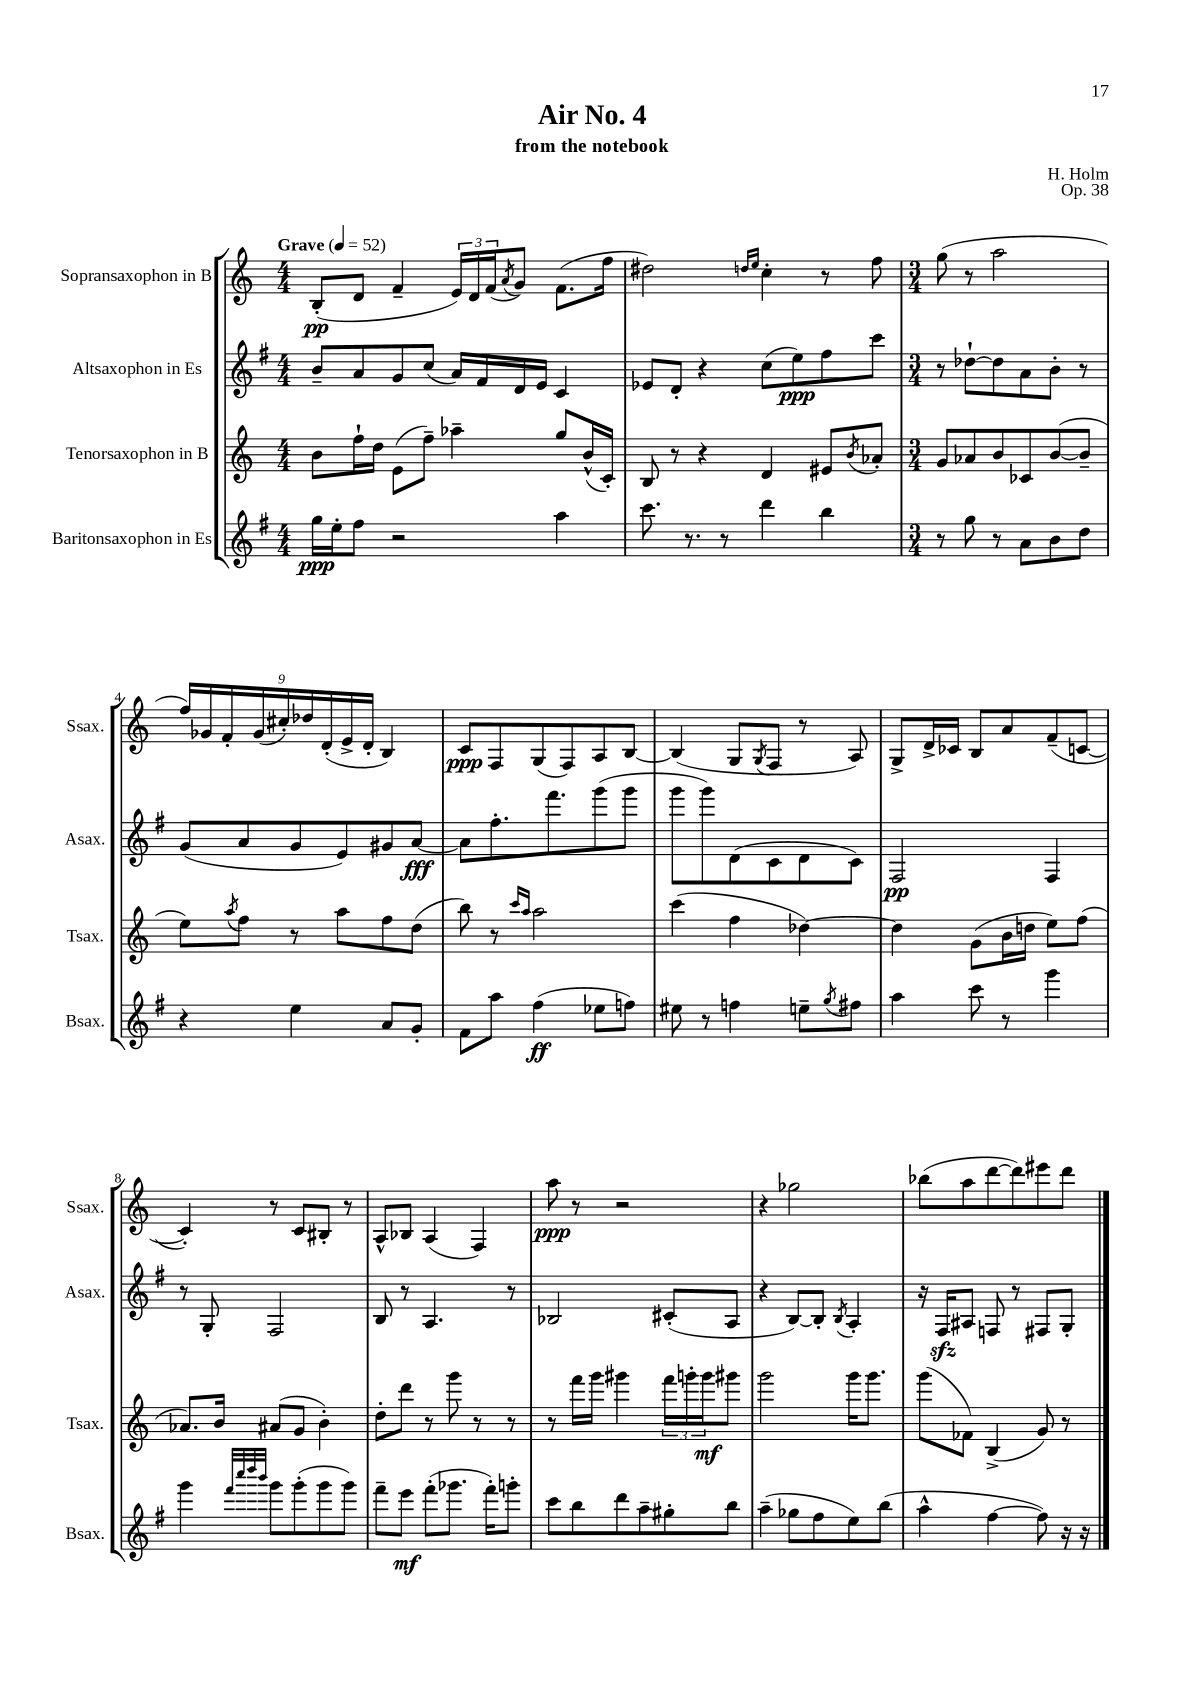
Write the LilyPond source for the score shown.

\header { title = "Air No. 4" composer = "H. Holm" subtitle = "from the notebook" opus = "Op. 38" }
<<
\new StaffGroup <<
\new Staff = "s0" \with { instrumentName = "Sopransaxophon in B" shortInstrumentName = "Ssax." } {
    \clef treble \key c \major \numericTimeSignature \time 4/4 \tempo "Grave" 4 = 52
    b8-.\pp( d'8 f'4-- \tuplet 3/2 { e'16) d'16 f'16( } \acciaccatura { a'8 } g'8) f'8.( f''16 |
    dis''2) \grace { d''16 e''16 } c''4-. r8 f''8 |
    \numericTimeSignature \time 3/4 g''8( r8 a''2 |
    \tuplet 9/8 { f''16) ges'16 f'16-. ges'16( cis''16-.) des''16 d'16-.( e'16-> d'16-. } b4) |
    c'8\ppp f8 g8( f8) a8 b8~ |
    b4( g8 \acciaccatura { g8 } f8 r8 a8) |
    g8-> d'16-> ces'16 b8 a'8 f'8--( c'8~ |
    c'4-.) r8 c'8 bis8-. r8 |
    a8-^ bes8 a4( f4) |
    a''8\ppp r8 r2 |
    r4 ges''2 |
    bes''8( a''8 d'''8~ d'''8) eis'''8 d'''8 \bar "|." |
}
\new Staff = "s1" \with { instrumentName = "Altsaxophon in Es" shortInstrumentName = "Asax." } {
    \clef treble \key g \major \numericTimeSignature \time 4/4
    b'8-- a'8 g'8 c''8( a'16) fis'16 d'16 e'16 c'4 |
    ees'8 d'8-. r4 c''8( e''8\ppp) fis''8 c'''8 |
    \numericTimeSignature \time 3/4 r8 des''8~-! des''8 a'8 b'8-. r8 |
    g'8( a'8 g'8 e'8) gis'8 a'8~\fff |
    a'8 fis''8.-. fis'''8. g'''8( g'''8 |
    g'''8 g'''8) d'8( c'8 d'8 c'8) |
    fis2\pp fis4 |
    r8 g8-. fis2 |
    b8 r8 a4. r8 |
    bes2 cis'8-.( a8 |
    r4 b8~) b8-. \acciaccatura { b8 } a4-. |
    r16 fis16\sfz ais8 f8 r8 fis8 g8-. \bar "|." |
}
\new Staff = "s2" \with { instrumentName = "Tenorsaxophon in B" shortInstrumentName = "Tsax." } {
    \clef treble \key c \major \numericTimeSignature \time 4/4
    b'8 f''16-! d''16 e'8( f''8--) aes''4-- g''8 b'16-^( c'16-.) |
    b8 r8 r4 d'4 eis'8 \acciaccatura { b'8 } aes'8-. |
    \numericTimeSignature \time 3/4 g'8 aes'8 b'8 ces'8 b'8~( b'8-- |
    e''8) \acciaccatura { a''8 } f''8 r8 a''8 f''8 d''8( |
    b''8) r8 \grace { c'''16 a''16 } a''2 |
    c'''4( f''4 des''4~) |
    des''4 g'8( b'16 d''16 e''8) f''8( |
    aes'8.) b'16 ais'8( g'8 b'4-.) |
    d''8-. d'''8 r8 g'''8 r8 r8 |
    r8 f'''16 g'''16 gis'''4 \tuplet 3/2 { f'''16 g'''16-. g'''16\mf } gis'''8 |
    g'''2 g'''16 g'''8. |
    g'''8( fes'8) b4->( g'8) r8 \bar "|." |
}
\new Staff = "s3" \with { instrumentName = "Baritonsaxophon in Es" shortInstrumentName = "Bsax." } {
    \clef treble \key g \major \numericTimeSignature \time 4/4
    g''16\ppp e''16-. fis''8 r2 a''4 |
    c'''8. r8. r8 d'''4 b''4 |
    \numericTimeSignature \time 3/4 r8 g''8 r8 a'8 b'8 d''8 |
    r4 e''4 a'8 g'8-. |
    fis'8 a''8 fis''4\ff( ees''8 f''8) |
    eis''8 r8 f''4 e''8-- \acciaccatura { g''8 } fis''8 |
    a''4 c'''8 r8 g'''4 |
    g'''4 \grace { fis'''32 c''''32 d''''32 b'''32 } g'''8 g'''8-.( g'''8 g'''8) |
    fis'''8-- e'''8\mf fis'''8-.( ges'''8. fis'''16-.) g'''8-. |
    c'''8 b''8 d'''8 a''8-- gis''8-. b''8 |
    a''4--( ges''8 fis''8 e''8) b''8( |
    a''4-^ fis''4~ fis''8) r16 r16 \bar "|." |
}
>>
>>
